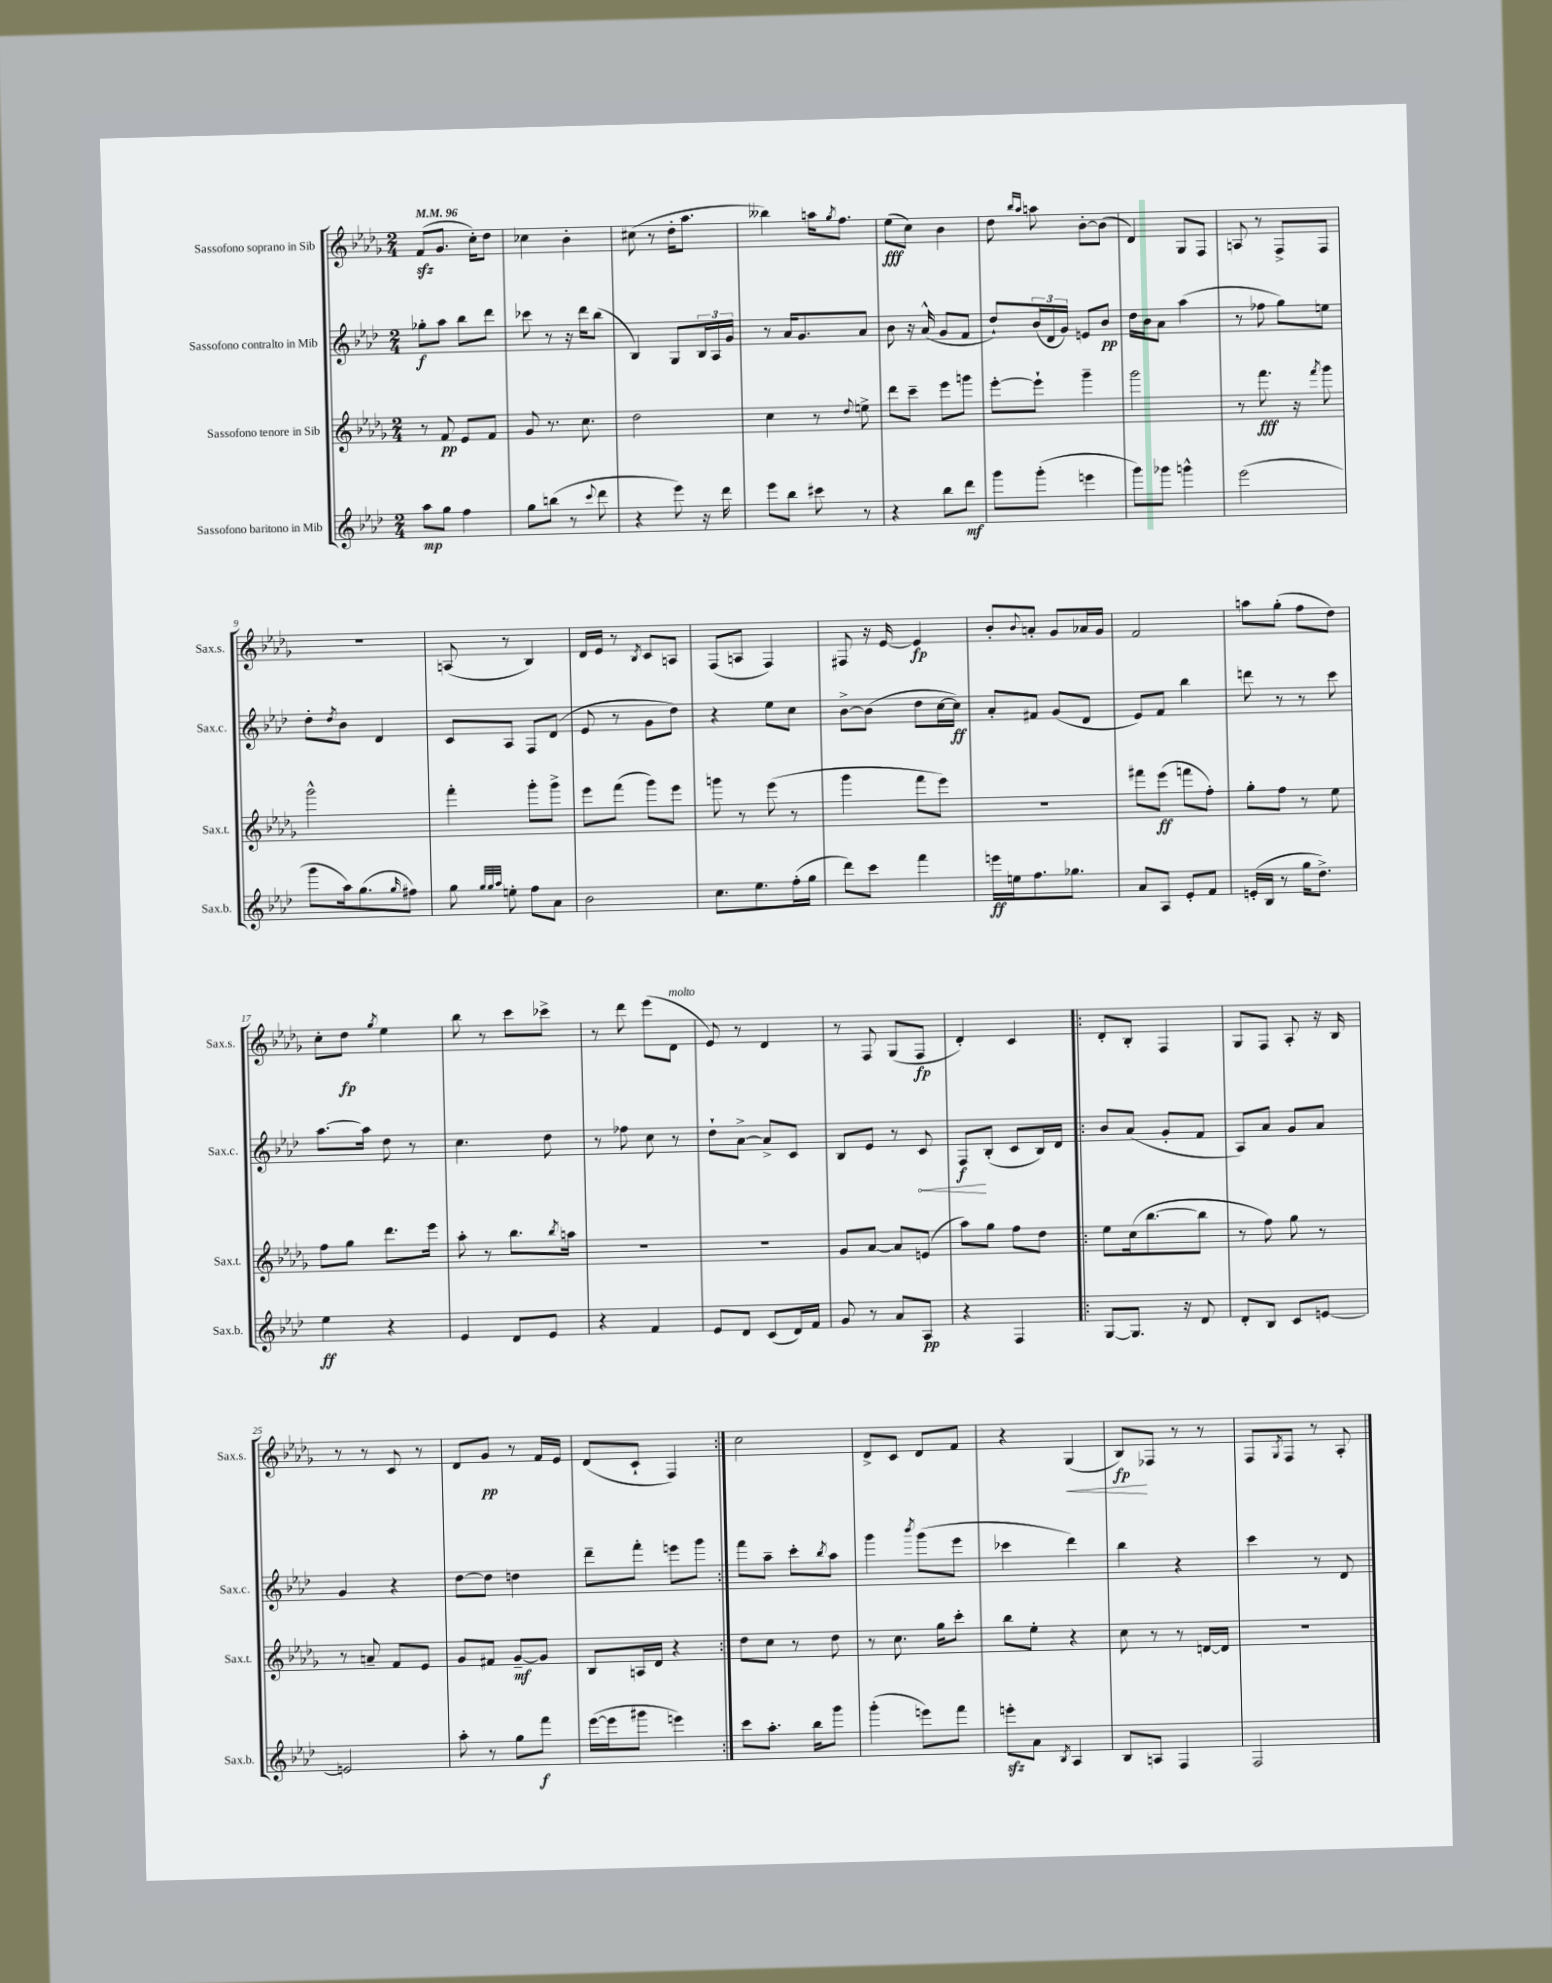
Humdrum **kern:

**kern	**dynam	**kern	**dynam	**kern	**dynam	**kern	**dynam
*part4	*part4	*part3	*part3	*part2	*part2	*part1	*part1
*staff4	*staff4	*staff3	*staff3	*staff2	*staff2	*staff1	*staff1
*I"Sassofono baritono in Mib	*	*I"Sassofono tenore in Sib	*	*I"Sassofono contralto in Mib	*	*I"Sassofono soprano in Sib	*
*I'Sax.b.	*	*I'Sax.t.	*	*I'Sax.c.	*	*I'Sax.s.	*
*clefG2	*	*clefG2	*	*clefG2	*	*clefG2	*
*k[b-e-a-d-]	*	*k[b-e-a-d-g-]	*	*k[b-e-a-d-]	*	*k[b-e-a-d-g-]	*
*M2/4	*	*M2/4	*	*M2/4	*	*M2/4	*
*MM96	*	*MM96	*	*MM96	*	*MM96	*
=1	=1	=1	=1	=1	=1	=1	=1
8aa-\L	mp	8r	.	8gg-X'\L	f	(8fzz/L	.
8gg\J	.	8f/	pp	8aa-\J	.	8.g-/J	.
4ff\	.	8e-/L	.	8bb-\L	.	.	.
.	.	.	.	.	.	16cc'\KL)	.
.	.	8f/J	.	8ddd-\J	.	8dd-\J	.
=2	=2	=2	=2	=2	=2	=2	=2
8gg\L	.	8g-/	.	8ccc-X\	.	4cc-X\	.
(8bbn\J	.	8.r	.	8r	.	.	.
8r	.	.	.	16r	.	4b-'\	.
.	.	8.cc\	.	16ddd-\KL	.	.	.
8qqccc/	.	.	.	.	.	.	.
8ddd-\	.	.	.	(8bb-\J	.	.	.
=3	=3	=3	=3	=3	=3	=3	=3
4r	.	2dd-\	.	4B-/)	.	(8cc#X\	.
.	.	.	.	.	.	8r	.
8eee-\)	.	.	.	8G/L	.	16dd-'\KL	.
.	.	.	.	.	.	8.aa-\J	.
16r	.	.	.	24B-/L	.	.	.
.	.	.	.	24A-/	.	.	.
16ddd-\	.	.	.	.	.	.	.
.	.	.	.	24g/JJ	.	.	.
=4	=4	=4	=4	=4	=4	=4	=4
8eee-\L	.	4cc\	.	8r	.	4bb--X\)	.
8bb-\J	.	.	.	16a-/KL	.	.	.
.	.	.	.	8.g/	.	.	.
8ccc#X\	.	8r	.	.	.	16aan\KL	.
.	.	.	.	.	.	8qgg-/	.
.	.	.	.	.	.	8.ff\J	.
.	.	8qqdd-/	.	.	.	.	.
8r	.	8een^\	.	8a-/J	.	.	.
=5	=5	=5	=5	=5	=5	=5	=5
4r	.	8ddd-\L	.	8b-\	.	(8ee-\L	fff
.	.	8ccc~\J	.	16r	.	8cc\J)	.
.	.	.	.	(16a-^^/	.	.	.
8bb-\L	.	8eee-\L	.	8g/L	.	4b-\	.
8ddd-\J	mf	8gggn\J	.	8f/J	.	.	.
=6	=6	=6	=6	=6	=6	=6	=6
8ggg\L	.	[8eee-'\L	.	8dd-`/L)	.	8dd-\	.
.	.	.	.	.	.	16qqbb-/LL	.
.	.	.	.	.	.	16qqaa-/JJ	.
(8ggg'\J	.	8eee-`\J]	.	(24b-/L	.	8aan\	.
.	.	.	.	24d-/	.	.	.
.	.	.	.	24g/JJ)	.	.	.
4eeen\	.	4ggg-~\	.	8en/L	.	[8b-'\L	.
.	.	.	.	8b-/J	pp	(8b-\J]	.
=7	=7	=7	=7	=7	=7	=7	=7
8ggg\L)	.	2ggg-\	.	16dd-\LL	.	4d-/)	.
.	.	.	.	16b-\J	.	.	.
8ggg-X\J	.	.	.	8a-\J	.	.	.
4gggn^^\	.	.	.	(4aa-\	.	8G-/L	.
.	.	.	.	.	.	8F/J	.
=8	=8	=8	=8	=8	=8	=8	=8
(2eee-\	.	8r	.	8r	.	8An/	.
.	.	8.fff\	fff	8ff-X\	.	8r	.
.	.	.	.	8gg\L)	.	8F^/L	.
.	.	16r	.	.	.	.	.
.	.	8qfff/	.	.	.	.	.
.	.	8ggg-\	.	8een\J	.	8F/J	.
!!LO:LB:g=z
=9	=9	=9	=9	=9	=9	=9	=9
8ggg\L	.	2ggg-^^\	.	8dd-'\L	.	2r	.
.	.	.	.	8qdd-/	.	.	.
16aa-\k)	.	.	.	8b-\J	.	.	.
(8.gg\	.	.	.	.	.	.	.
.	.	.	.	4d-/	.	.	.
16qqgg/	.	.	.	.	.	.	.
8ff#X\J)	.	.	.	.	.	.	.
=10	=10	=10	=10	=10	=10	=10	=10
8gg\	.	4fff'\	.	8c/L	.	(8An/	.
32qqgg/LLL	.	.	.	.	.	.	.
32qqgg/	.	.	.	.	.	.	.
32qqaa-/JJJ	.	.	.	.	.	.	.
8een'\	.	.	.	8A-/J	.	8r	.
8ff\L	.	8ggg-'\L	.	8F/L	.	4B-/)	.
8a-\J	.	8ggg-^\J	.	(8d-/J	.	.	.
=11	=11	=11	=11	=11	=11	=11	=11
2b-\	.	8eee-\L	.	8e-/	.	16d-/LL	.
.	.	.	.	.	.	16e-/JJ	.
.	.	(8fff\J	.	8r	.	8r	.
.	.	.	.	.	.	8qB-/	.
.	.	8ggg-\L)	.	8g\L	.	8c/L	.
.	.	8eee-\J	.	8dd-\J)	.	8An/J	.
=12	=12	=12	=12	=12	=12	=12	=12
8.cc\L	.	8gggn\	.	4r	.	(8F/L	.
.	.	8r	.	.	.	8An/J	.
8.ee-\	.	.	.	.	.	.	.
.	.	(8eee-\	.	8ee-\L	.	4F/)	.
(16ff'\L	.	8r	.	8cc\J	.	.	.
16gg\JJ	.	.	.	.	.	.	.
=13	=13	=13	=13	=13	=13	=13	=13
8ddd-\L)	.	4ggg-\	.	[8b-^\L	.	8F#X/	.
8ccc\J	.	.	.	(8b-\J]	.	16r	.
.	.	.	.	.	.	[16e-/	.
4fff\	.	8fff\L	.	8dd-\L	.	4e-/]	fp
.	.	8eee-\J)	.	[16cc\L	.	.	.
.	.	.	.	16cc\JJ])	ff	.	.
=14	=14	=14	=14	=14	=14	=14	=14
16eeen\LL	ff	2r	.	8a-'/L	.	8b-'/L	.
16een\J	.	.	.	.	.	.	.
.	.	.	.	.	.	8qqb-/	.
8.ff\	.	.	.	8f#X/J	.	8an'/J	.
.	.	.	.	(8g/L	.	8g-/L	.
8.gg-X\J	.	.	.	.	.	.	.
.	.	.	.	8d-/J	.	16a-X/L	.
.	.	.	.	.	.	16g-/JJ	.
=15	=15	=15	=15	=15	=15	=15	=15
8a-/L	.	8fff#X\L	.	8e-/L)	.	2f/	.
8A-/J	.	(8eee-\J	ff	8f/J	.	.	.
8e-'/L	.	8fffn\L	.	4bb-\	.	.	.
8f/J	.	8ff'\J)	.	.	.	.	.
=16	=16	=16	=16	=16	=16	=16	=16
(16en'/LL	.	8gg-'\L	.	8dddn\	.	8aan\L	.
16B-/JJ	.	.	.	.	.	.	.
8r	.	8ff\J	.	8r	.	(8gg-'\J	.
16gg\KL	.	8r	.	8r	.	8ff\L	.
8.dd-^\J)	.	.	.	.	.	.	.
.	.	8ee-\	.	8ccc\	.	8dd-\J)	.
!!LO:LB:g=z
=17	=17	=17	=17	=17	=17	=17	=17
4ee-\	ff	8ff\L	.	[8.aa-\L	.	8cc'\L	.
.	.	8gg-\J	.	.	.	8dd-\J	fp
.	.	.	.	16aa-\Jk]	.	.	.
.	.	.	.	.	.	8qgg-/	.
4r	.	8.ddd-\L	.	8dd-\	.	4ee-\	.
.	.	.	.	8r	.	.	.
.	.	16eee-\Jk	.	.	.	.	.
=18	=18	=18	=18	=18	=18	=18	=18
4e-/	.	8aa-'\	.	4.cc\	.	8bb-\	.
.	.	8r	.	.	.	8r	.
8d-/L	.	8.bb-\L	.	.	.	8ccc\L	.
8e-/J	.	.	.	8dd-\	.	8ccc-X^\J	.
.	.	8qbb-/	.	.	.	.	.
.	.	16aan\Jk	.	.	.	.	.
=19	=19	=19	=19	=19	=19	=19	=19
4r	.	2r	.	8r	.	8r	.
.	.	.	.	8ff-X\	.	8ddd-\	.
4f/	.	.	.	8cc\	.	(8eee-\L	.
!	!	!	!	!	!	!LO:TX:a:i:t=molto	!
.	.	.	.	8r	.	8d-\J	.
=20	=20	=20	=20	=20	=20	=20	=20
8e-/L	.	2r	.	8dd-`\L	.	8e-/)	.
8d-/J	.	.	.	[8a-^\J	.	8r	.
(8c/L	.	.	.	8a-^/L]	.	4d-/	.
16d-/L)	.	.	.	8c/J	.	.	.
16f/JJ	.	.	.	.	.	.	.
=21	=21	=21	=21	=21	=21	=21	=21
8g/	.	8g-/L	.	8B-/L	.	8r	.
8r	.	[8a-/J	.	8e-/J	.	8F/	.
8a-/L	.	8a-/L]	.	8r	.	(8G-/L	.
!	!	!	!	!	!LO:HP:b	!	!
8A-/J	pp	(8en/J	.	8c/	<	8F/J	fp
=22	=22	=22	=22	=22	=22	=22	=22
4r	.	8aa-\L)	.	8F/L	f	4d-'/)	.
.	.	8gg-\J	.	(8B-'/J	[	.	.
4F/	.	8ff\L	.	8c/L	.	4c/	.
.	.	8dd-\J	.	16B-/L)	.	.	.
.	.	.	.	16d-/JJ	.	.	.
=23!|:	=23!|:	=23!|:	=23!|:	=23!|:	=23!|:	=23!|:	=23!|:
[8G/L	.	8ee-\L	.	8b-/L	.	8d-'/L	.
8.G/J]	.	(16cc\k	.	(8a-/J	.	8B-'/J	.
.	.	[8.bb-\	.	.	.	.	.
.	.	.	.	8g'/L	.	4F/	.
16r	.	.	.	.	.	.	.
8d-/	.	8bb-\J]	.	8f/J	.	.	.
=24	=24	=24	=24	=24	=24	=24	=24
8d-'/L	.	8r	.	8A-/L)	.	8G-/L	.
8B-/J	.	8ff\)	.	8a-/J	.	8F/J	.
8c/L	.	8gg-\	.	8g/L	.	8A-'/	.
[8en/J	.	8r	.	8a-/J	.	16r	.
.	.	.	.	.	.	16B-/	.
!!LO:LB:g=z
=25	=25	=25	=25	=25	=25	=25	=25
2en/]	.	8r	.	4g/	.	8r	.
.	.	8an~/	.	.	.	8r	.
.	.	8f/L	.	4r	.	8c/	.
.	.	8e-/J	.	.	.	8r	.
=26	=26	=26	=26	=26	=26	=26	=26
8aa-'\	.	8g-/L	.	[8dd-\L	.	8d-/L	.
8r	.	8f#X/J	.	8dd-\J]	.	8g-/J	pp
8gg\L	.	[8g-~/L	mf	4ddn\	.	8r	.
8fff\J	f	8g-/J]	.	.	.	16f/LL	.
.	.	.	.	.	.	16e-/JJ	.
=27	=27	=27	=27	=27	=27	=27	=27
([16eee-\LL	.	8B-/L	.	8ddd-~\L	.	(8d-/L	.
16eee-\J]	.	.	.	.	.	.	.
8ggg#X\J	.	16An/L	.	8fff'\J	.	8c`/J	.
.	.	16d-/JJ	.	.	.	.	.
4eeen\)	.	4r	.	8eeen\L	.	4F/)	.
.	.	.	.	8ggg\J	.	.	.
=28:|!	=28:|!	=28:|!	=28:|!	=28:|!	=28:|!	=28:|!	=28:|!
8ccc\L	.	8dd-\L	.	8fff\L	.	2cc\	.
8.aa-'\J	.	8cc\J	.	8aa-~\J	.	.	.
.	.	8r	.	8ccc'\L	.	.	.
16bb-\KL	.	.	.	.	.	.	.
.	.	.	.	8qbb-/	.	.	.
8ggg\J	.	8dd-\	.	8aa-\J	.	.	.
=29	=29	=29	=29	=29	=29	=29	=29
(4ggg'\	.	8r	.	4ggg\	.	8d-^/L	.
.	.	8.cc\	.	.	.	8c/J	.
.	.	.	.	8qbbb-/	.	.	.
8eeen\L)	.	.	.	(8ggg\L	.	8d-/L	.
.	.	16gg-\KL	.	.	.	.	.
8fff\J	.	8ccc'\J	.	8eee-\J	.	8f/J	.
=30	=30	=30	=30	=30	=30	=30	=30
8eeenzz'\L	.	8bb-\L	.	4ccc-X\	.	4r	.
8a-\J	.	8ee-'\J	.	.	.	.	.
8qB-/	.	.	.	.	.	.	.
!	!	!	!	!	!	!	!LO:HP:b
4A-/	.	4r	.	4ddd-\)	.	(4G-/	<
=31	=31	=31	=31	=31	=31	=31	=31
8B-/L	.	8cc\	.	4bb-\	.	8B-/L)	fp
8An/J	.	8r	.	.	.	8F-X/J	[
4F/	.	8r	.	4r	.	8r	.
.	.	[16dn/LL	.	.	.	8r	.
.	.	16d/JJ]	.	.	.	.	.
=32	=32	=32	=32	=32	=32	=32	=32
2F/	.	2r	.	4ccc\	.	8F/L	.
.	.	.	.	.	.	8qG-/	.
.	.	.	.	.	.	8F/J	.
.	.	.	.	8r	.	8r	.
.	.	.	.	8d-/	.	8A-'/	.
==	==	==	==	==	==	==	==
*-	*-	*-	*-	*-	*-	*-	*-
